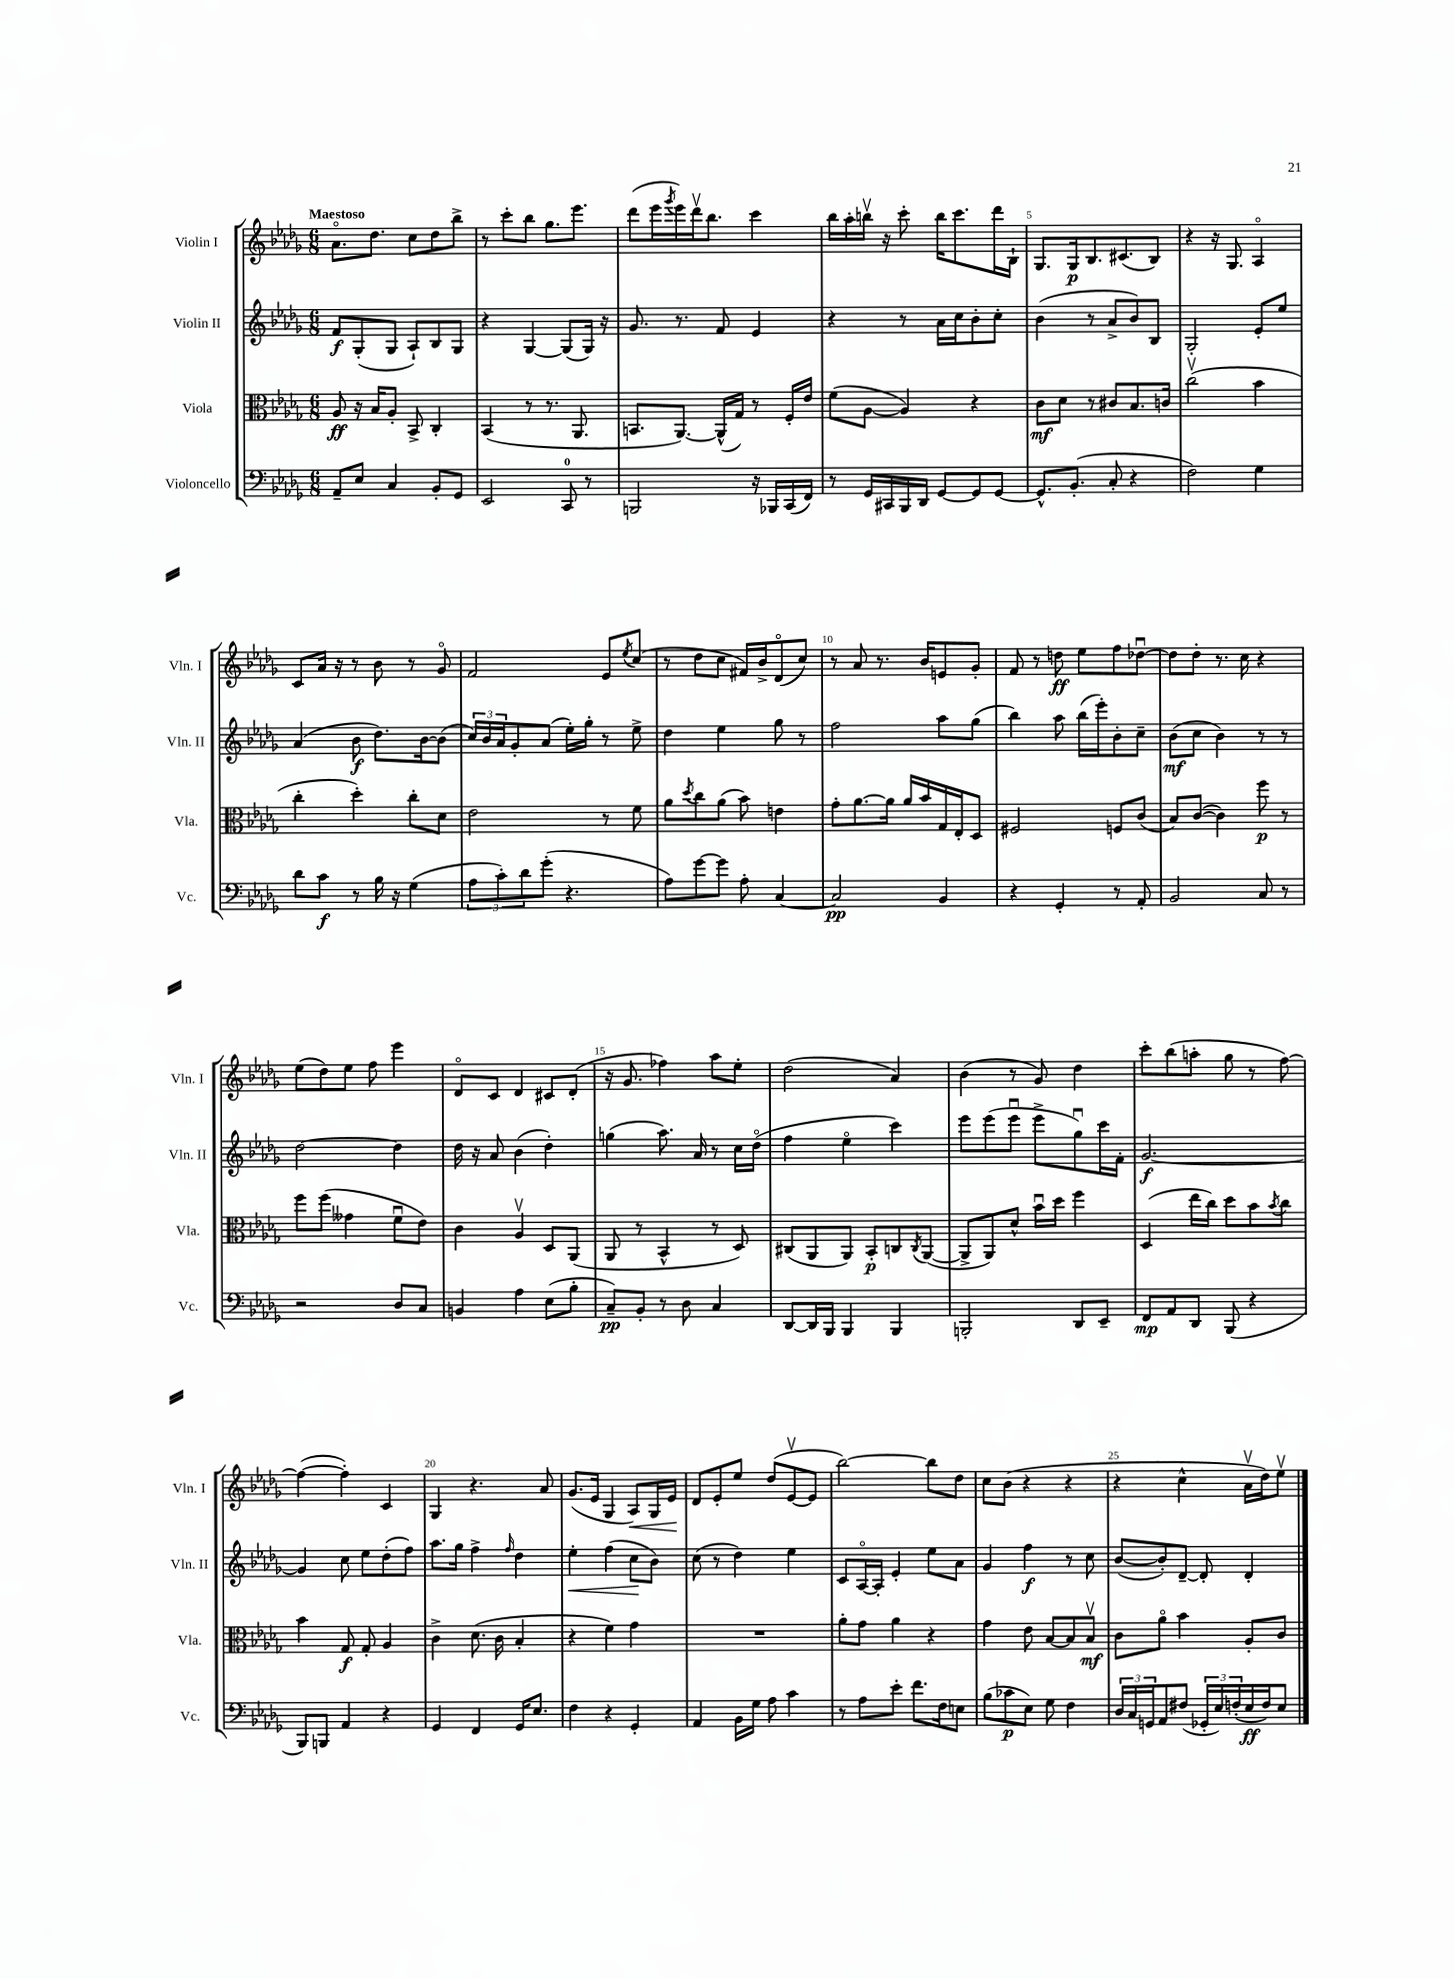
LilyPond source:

<<
\new StaffGroup <<
\new Staff = "s0" \with { instrumentName = "Violin I" shortInstrumentName = "Vln. I" } {
    \clef treble \key des \major \numericTimeSignature \time 6/8 \tempo "Maestoso"
    aes'8.\flageolet des''8. c''8 des''8 bes''8-> |
    r8 c'''8-. bes''8 ges''8. ees'''8. |
    des'''8( ees'''16 \acciaccatura { ges'''8 } ees'''16) des'''16\upbow bes''8. c'''4 |
    bes''16 aes''16-. b''16\upbow r16 c'''8-. b''16 c'''8. des'''16 bes16-! |
    ges8. ges16\p bes8. cis'8.( bes8) |
    r4 r16 ges8. aes4\flageolet |
    c'8 aes'16 r16 r8 bes'8 r8 ges'8\flageolet |
    f'2 ees'8 \acciaccatura { ees''8 } c''8( |
    r8 des''8 c''8 fis'16) bes'16-> des'8\flageolet( c''8) |
    r8 aes'8 r8. bes'16 e'8 ges'8-. |
    f'8 r8 d''8\ff ees''8 f''8 des''8~\downbow |
    des''8 des''8-. r8. c''16 r4 |
    ees''8( des''8) ees''8 f''8 ees'''4 |
    des'8\flageolet c'8 des'4 cis'8 des'8-.( |
    r16 ges'8. fes''4) aes''8 ees''8-. |
    des''2( aes'4) |
    bes'4( r8 ges'8) des''4 |
    c'''8-. bes''8( a''8-. ges''8 r8 f''8~) |
    f''4~( f''4-.) c'4 |
    ges4 r4. aes'8 |
    ges'8.( ees'16 ges4 aes8\<) ges16 ees'16\! |
    des'8 ees'8-. ees''8 des''8( ees'8~\upbow ees'8 |
    bes''2~) bes''8 des''8 |
    c''8 bes'8( r4 r4 |
    r4 c''4-^ aes'16\upbow des''16) ees''8\upbow \bar "|." |
}
\new Staff = "s1" \with { instrumentName = "Violin II" shortInstrumentName = "Vln. II" } {
    \clef treble \key des \major \numericTimeSignature \time 6/8
    f'8\f ges8-.( ges8 aes8-!) bes8 ges8 |
    r4 ges4~ ges8( ges16) r16 |
    ges'8. r8. f'8 ees'4 |
    r4 r8 aes'16 c''16 bes'8-. c''8-. |
    bes'4( r8 aes'8-> bes'8) bes8 |
    ges2-. ees'8-. ees''8 |
    aes'4( bes'8\f des''8.) bes'16~ bes'8( |
    \tuplet 3/2 { c''16) bes'16 aes'16 } ges'8-. aes'8( ees''16-.) ges''16-. r8 ees''8-> |
    des''4 ees''4 ges''8 r8 |
    f''2 aes''8 ges''8( |
    bes''4) aes''8 bes''16( ees'''16-.) bes'8-. c''8-- |
    bes'8\mf( c''8 bes'4) r8 r8 |
    des''2~ des''4 |
    des''16 r16 aes'8 bes'4( des''4-.) |
    g''4( aes''8.) aes'16 r8 c''16 des''16\flageolet( |
    f''4 ees''4\flageolet c'''4) |
    ees'''8 ees'''8( ees'''8\downbow ees'''8-> ges''8\downbow) c'''16 f'16-. |
    ges'2.~\f |
    ges'4 c''8 ees''8 des''8-.( f''8) |
    aes''8. ges''16 f''4-> \grace { f''16 } des''4 |
    ees''4-.\< f''4( c''8\! bes'8) |
    c''8( r8 des''4) ees''4 |
    c'8 aes16~\flageolet aes16-. ees'4-. ees''8 aes'8 |
    ges'4 f''4\f r8 c''8 |
    bes'8~( bes'8-.) des'8~-- des'8-. des'4-. \bar "|." |
}
\new Staff = "s2" \with { instrumentName = "Viola" shortInstrumentName = "Vla." } {
    \clef alto \key des \major \numericTimeSignature \time 6/8
    aes8\ff r16 bes16 aes8-. bes,8-> c4-. |
    bes,4( r8 r8. aes,8. |
    b,8. aes,8.~) aes,16-^( ges16) r8 f16-. ees'16 |
    f'8( aes8~ aes4) r4 |
    c'8\mf des'8 r8 cis'8 bes8. c'16 |
    c''2\upbow( bes'4 |
    c''4-. des''4-.) c''8-. des'8 |
    ees'2 r8 f'8 |
    aes'8 \acciaccatura { des''8 } c''8 aes'8( bes'8) e'4 |
    ges'8-. aes'8.~ aes'16 aes'16 bes'16 ges16 ees16-. des8 |
    fis2 f8 c'8( |
    bes8) c'8~( c'4) f''8\p r8 |
    f''8 f''8( geses'4 f'8\downbow ees'8) |
    c'4 aes4\upbow des8 aes,8( |
    aes,8 r8 bes,4-^ r8 des8) |
    cis8( aes,8 aes,8) bes,8-.\p c8 \acciaccatura { c8 } aes,8~( |
    aes,8-> aes,8) des'8-^ bes'16\downbow des''16 f''4 |
    des4( ees''16 c''16) des''8 bes'8 \acciaccatura { bes'8 } c''8 |
    bes'4 ges8\f ges8-. aes4 |
    c'4-> des'8.( c'16 bes4-. |
    r4 f'4) ges'4 |
    R2. |
    aes'8-. ges'8 aes'4 r4 |
    ges'4 ees'8 bes8~ bes8 bes8\upbow\mf |
    c'8 aes'8\flageolet bes'4 aes8-. c'8 \bar "|." |
}
\new Staff = "s3" \with { instrumentName = "Violoncello" shortInstrumentName = "Vc." } {
    \clef bass \key des \major \numericTimeSignature \time 6/8
    aes,8-- ees8 c4 bes,8-. ges,8 |
    ees,2 c,8-0 r8 |
    b,,2 r16 bes,,16 c,16( f,16) |
    r8 ges,16 cis,16 bes,,16 des,16 ges,8~ ges,8 ges,8~ |
    ges,8.-^ bes,8.-.( c8-. r4 |
    f2) ges4 |
    des'8 c'8\f r8 bes16 r16 ges4( |
    \tuplet 3/2 { aes8 c'8-.) des'8 } ges'8-.( r4. |
    aes8) ges'8~ ges'8 aes8-. c4~ |
    c2\pp bes,4 |
    r4 ges,4-. r8 aes,8-. |
    bes,2 c8 r8 |
    r2 des8 c8 |
    b,4 aes4 ees8( bes8-. |
    c8--\pp) bes,8-. r8 des8 c4 |
    des,8~ des,16 bes,,16 bes,,4 bes,,4 |
    b,,2-. des,8 ees,8-- |
    f,8\mp aes,8 des,8 bes,,8( r4 |
    bes,,8) b,,8 aes,4 r4 |
    ges,4 f,4 ges,16 ees8. |
    f4 r4 ges,4-. |
    aes,4 bes,16 ges16 aes8 c'4 |
    r8 aes8 ees'8-. f'8. f16 e8 |
    bes8( ces'8\p ees8) ges8 f4 |
    \tuplet 3/2 { des16 c16 g,16 } aes,8 fis8( \tuplet 3/2 { ges,16-. ees16) f16-.( } ees16\ff f16) ees8 \bar "|." |
}
>>
>>
\layout { \context { \Score \override BarNumber.break-visibility = ##(#f #t #t) barNumberVisibility = #(every-nth-bar-number-visible 5) } }
